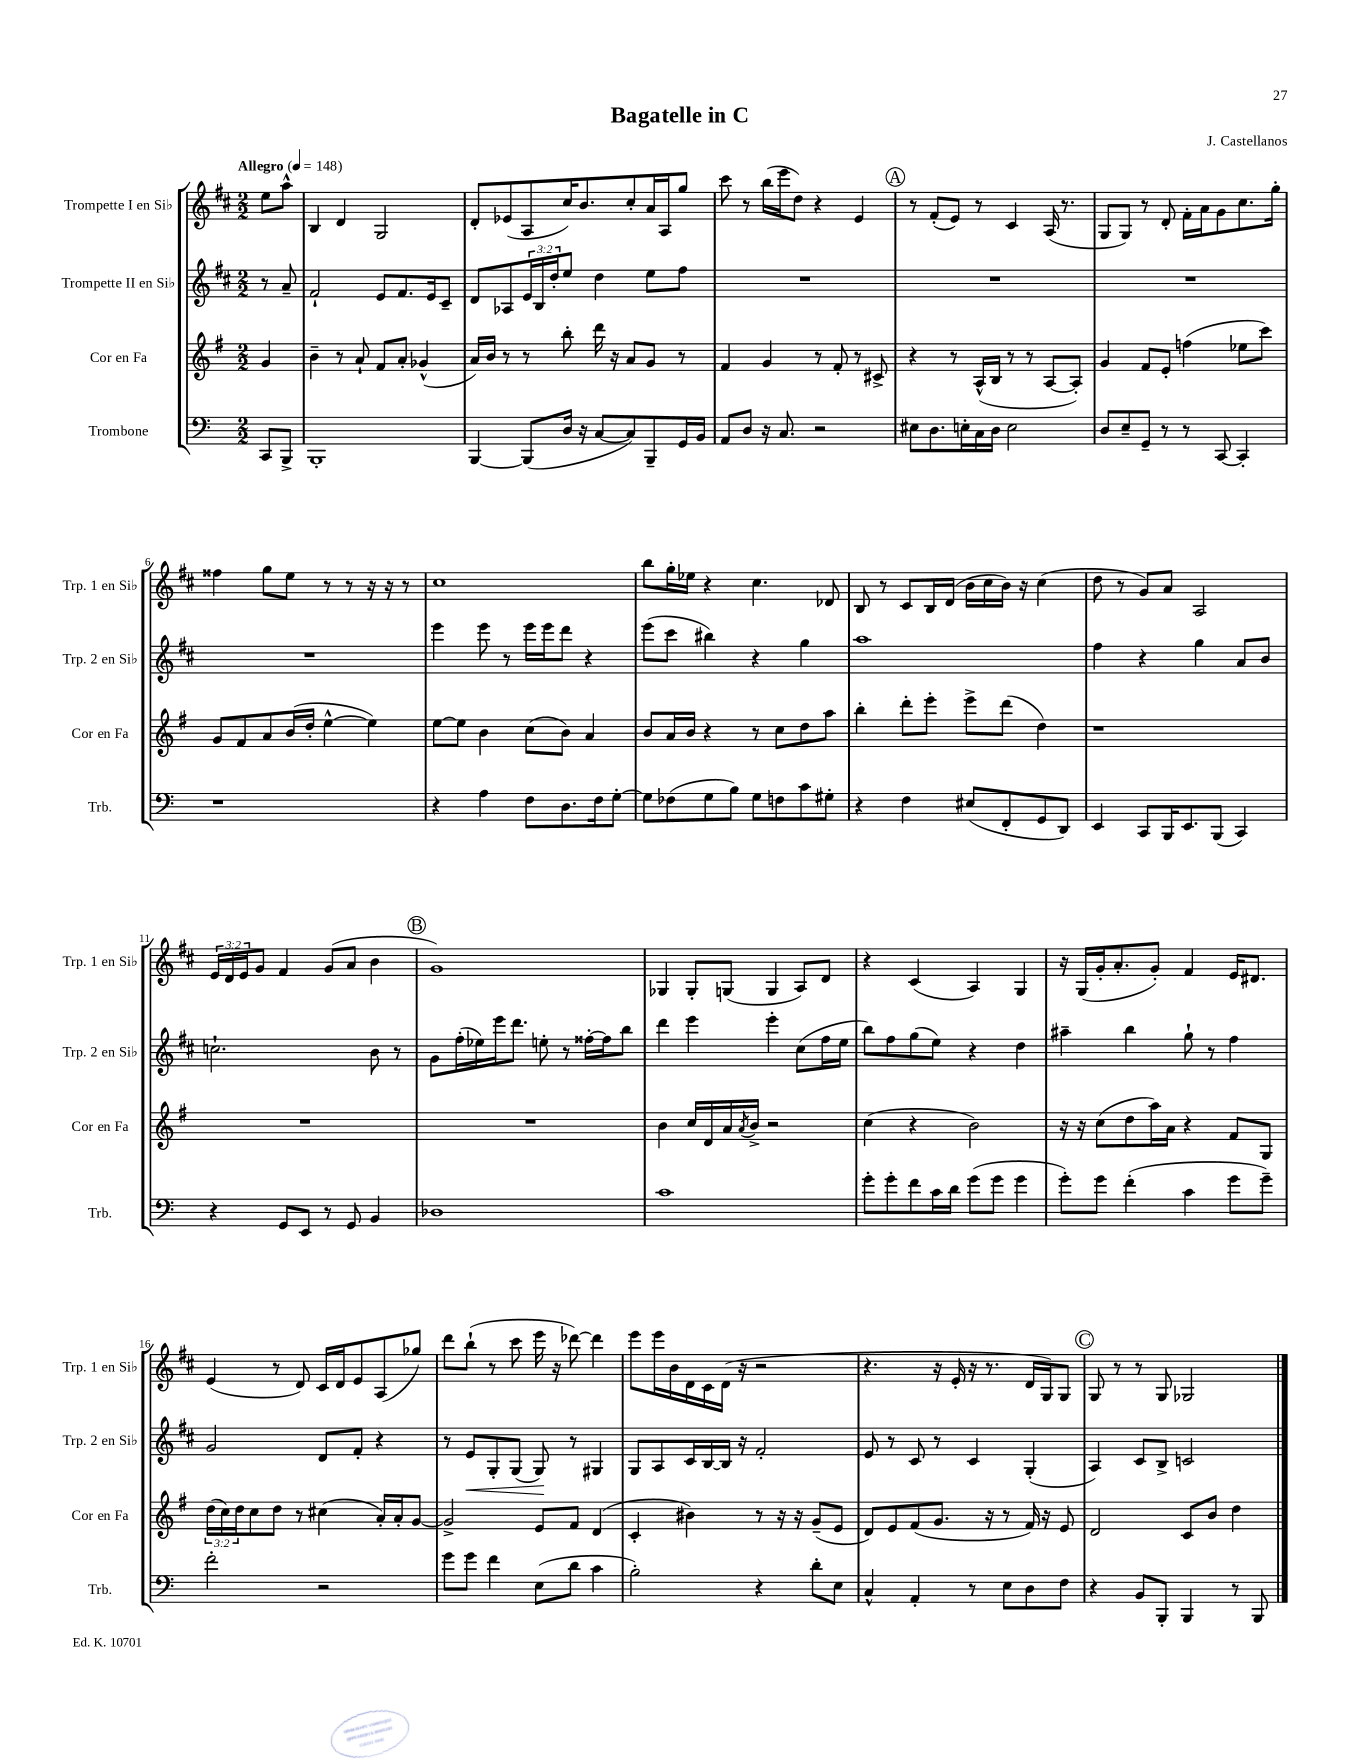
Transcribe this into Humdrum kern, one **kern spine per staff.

**kern	**kern	**kern	**dynam	**kern
*part4	*part3	*part2	*part2	*part1
*staff4	*staff3	*staff2	*staff2	*staff1
*I"Trombone	*I"Cor en Fa	*I"Trompette II en Si♭	*	*I"Trompette I en Si♭
*I'Trb.	*I'Cor en Fa	*I'Trp. 2 en Si♭	*	*I'Trp. 1 en Si♭
*clefF4	*clefG2	*clefG2	*	*clefG2
*k[]	*k[f#]	*k[f#c#]	*	*k[f#c#]
*M2/2	*M2/2	*M2/2	*	*M2/2
*MM148	*MM148	*MM148	*	*MM148
=	=	=	=	=
!	!	!	!	!LO:TX:a:B:t=Allegro
8CC/L	4g/	8r	.	8ee\L
8BBB^/J	.	8a~/	.	8aa^^\J
=1	=1	=1	=1	=1
1BBB'	4b~\	2f#`/	.	4B/
.	8r	.	.	4d/
.	8a`/	.	.	.
.	8f#/L	8e/L	.	2G/
.	8a'/J	8.f#/	.	.
.	(4g-X^^/	.	.	.
.	.	16e/k	.	.
.	.	8c#~/J	.	.
=2	=2	=2	=2	=2
[4BBB/	16a/LL)	8d/L	.	8d'/L
.	16b/JJ	.	.	.
.	8r	8A-X/	.	(8e-X/
(8BBB/L]	8r	24e/L	.	8A/
.	.	24B/	.	.
.	.	24dd'/J	.	.
16D/Jk	8bb'\	8ee/J	.	16cc#/K)
16r	.	.	.	8.b/
[8C/L	16ddd\	4dd\	.	.
.	16r	.	.	.
8C/])	8a/L	.	.	8cc#'/
8BBB~/	8g/J	8ee\L	.	16a/L
.	.	.	.	16A/J
16GG/L	8r	8ff#\J	.	8gg/J
16BB/JJ	.	.	.	.
=3	=3	=3	=3	=3
8AA/L	4f#/	1r	.	8ccc#\
8D/J	.	.	.	8r
16r	4g/	.	.	(16bb\LL
8.C/	.	.	.	16eee\J
.	.	.	.	8dd\J)
2r	8r	.	.	4r
.	8f#'/	.	.	.
.	8r	.	.	4e/
.	8c#X^/	.	.	.
!!LO:REH:place=s1:t=A
=4	=4	=4	=4	=4
8E#X\L	4r	1r	.	8r
8.D\	.	.	.	(8f#'/L
.	8r	.	.	8e/J)
16En'\L	.	.	.	.
16C\	(16A^^/LL	.	.	8r
16D\JJ	16B/JJ	.	.	.
2E\	8r	.	.	4c#/
.	8r	.	.	.
.	[8A/L	.	.	(16A/
.	.	.	.	8.r
.	8A'/J])	.	.	.
=5	=5	=5	=5	=5
8D/L	4g/	1r	.	8G/L
8E~/	.	.	.	8G/J)
8GG~/J	8f#/L	.	.	8r
8r	8e'/J	.	.	8d'/
8r	(4ffn\	.	.	16f#'\LL
.	.	.	.	16a\J
[8CC/	.	.	.	8g\
4CC'/]	8ee-X\L	.	.	8.cc#\
.	8ccc\J)	.	.	.
.	.	.	.	16gg'\Jk
!!LO:LB:g=z
=6	=6	=6	=6	=6
1r	8g/L	1r	.	4ff##X\
.	8f#/	.	.	.
.	8a/	.	.	8gg\L
.	(16b/L	.	.	8ee\J
.	16dd'/JJ	.	.	.
.	[4ee^^\	.	.	8r
.	.	.	.	8r
.	4ee\])	.	.	16r
.	.	.	.	16r
.	.	.	.	8r
=7	=7	=7	=7	=7
4r	[8ee\L	4eee\	.	1cc#
.	8ee\J]	.	.	.
4A\	4b\	8eee\	.	.
.	.	8r	.	.
8F\L	(8cc\L	16eee\LL	.	.
.	.	16eee\J	.	.
8.D\	8b\J)	8ddd\J	.	.
.	4a/	4r	.	.
16F\k	.	.	.	.
[8G'\J	.	.	.	.
=8	=8	=8	=8	=8
8G\L]	8b/L	(8eee\L	.	8bb\L
(8F-X\	16a/L	8ccc#\J	.	16gg'\L
.	16b/JJ	.	.	16ee-X\JJ
8G\	4r	4bb#X\)	.	4r
8B\J)	.	.	.	.
8G\L	8r	4r	.	4.cc#\
8Fn\	8cc\L	.	.	.
8c\	8dd\	4gg\	.	.
8G#X'\J	8aa\J	.	.	8d-X/
=9	=9	=9	=9	=9
4r	4bb'\	1aa	.	8B/
.	.	.	.	8r
4F\	8ddd'\L	.	.	8c#/L
.	8eee'\J	.	.	16B/L
.	.	.	.	(16d/JJ
(8E#X/L	8eee^\L	.	.	16b\LL
.	.	.	.	16cc#\
8FF'/	(8ddd\J	.	.	16b\JJ)
.	.	.	.	16r
8GG/	4dd\)	.	.	(4cc#\
8DD/J)	.	.	.	.
=10	=10	=10	=10	=10
4EE/	1r	4ff#\	.	8dd\
.	.	.	.	8r
8CC/L	.	4r	.	8g/L)
16BBB/K	.	.	.	8a/J
8.EE/	.	.	.	.
.	.	4gg\	.	2A/
(8BBB/J	.	.	.	.
4CC/)	.	8a/L	.	.
.	.	8b/J	.	.
!!LO:LB:g=z
=11	=11	=11	=11	=11
4r	1r	2.ccn`\	.	24e/LL
.	.	.	.	24d/
.	.	.	.	24e/J
.	.	.	.	8g/J
8GG/L	.	.	.	4f#/
8EE/J	.	.	.	.
8r	.	.	.	(8g/L
8GG/	.	.	.	8a/J
4BB/	.	8b\	.	4b\
.	.	8r	.	.
!!LO:REH:place=s1:t=B
=12	=12	=12	=12	=12
1D-X	1r	8g\L	.	1g)
.	.	(16ff#'\L	.	.
.	.	16ee-X\)	.	.
.	.	16eee\J	.	.
.	.	8.ddd\J	.	.
.	.	8een'\	.	.
.	.	8r	.	.
.	.	[16ff##X'\LL	.	.
.	.	16ff##\J]	.	.
.	.	8bb\J	.	.
=13	=13	=13	=13	=13
1c	4b\	4ddd\	.	4G-X/
.	16cc/LL	4eee\	.	8G-'/L
.	16d/	.	.	.
.	16a/	.	.	(8Gn/J
.	8qa/	.	.	.
.	16b^/JJ	.	.	.
.	2r	4eee'\	.	4G/
.	.	(8cc#\L	.	8A/L)
.	.	16ff#\L	.	8d/J
.	.	16ee\JJ	.	.
=14	=14	=14	=14	=14
8g'\L	(4cc\	8bb\L)	.	4r
8g'\	.	8ff#\	.	.
8f\	4r	(8gg\	.	(4c#/
16c\L	.	8ee\J)	.	.
16d\JJ	.	.	.	.
(8g\L	2b\)	4r	.	4A/)
8g\J	.	.	.	.
4g\	.	4dd\	.	4G/
=15	=15	=15	=15	=15
8g'\L)	16r	4aa#X~\	.	16r
.	16r	.	.	(16G/LL
8g\J	(8cc\L	.	.	16g'/J
.	.	.	.	8.a'/
(4f'\	8dd\	4bb\	.	.
.	16aa\L)	.	.	8g'/J)
.	16a\JJ	.	.	.
4c\	4r	8gg`\	.	4f#/
.	.	8r	.	.
8g\L	8f#/L	4ff#\	.	16e/KL
.	.	.	.	8.d#X/J
8g~\J)	8G/J	.	.	.
!!LO:LB:g=z
=16	=16	=16	=16	=16
2f'\	(24dd\LL	2g/	.	(4e/
.	24cc\)	.	.	.
.	24dd\J	.	.	.
.	8cc\	.	.	.
.	8dd\J	.	.	8r
.	8r	.	.	8d/)
2r	(4cc#X\	8d/L	.	16c#/LL
.	.	.	.	16d/J
.	.	8f#'/J	.	8e/
.	16a'/LL)	4r	.	(8A/
.	16a'/J	.	.	.
.	[8g/J	.	.	8gg-X/J)
=17	=17	=17	=17	=17
8g\L	2g^/]	8r	.	8ddd\L
!	!	!	!LO:HP:b	!
8g\J	.	8e/L	<	(8bb`\J
4f\	.	8G'/	.	8r
.	.	(8G/J	.	8ccc#\
(8E\L	8e/L	8G/)	.	16eee\
.	.	.	.	16r
8d\J	8f#/J	8r	[	[8ddd-X\)
4c\	(4d/	4G#X/	.	4ddd-\]
=18	=18	=18	=18	=18
2B'\)	4c'/	8G/L	.	8eee\L
.	.	8A/	.	16eee\L
.	.	.	.	16b\
.	4b#X\)	16c#/L	.	16d\
.	.	[16B/	.	16c#\
.	.	16B/JJ]	.	(16d\JJ
.	.	16r	.	16r
4r	8r	2f#'/	.	2r
.	16r	.	.	.
.	16r	.	.	.
8d'\L	(8g~/L	.	.	.
8E\J	8e/J	.	.	.
=19	=19	=19	=19	=19
4C^^/	8d/L)	8e/	.	4.r
.	8e/	8r	.	.
4AA'/	(8f#/	8c#/	.	.
.	8.g/J	8r	.	16r
.	.	.	.	16e'/
8r	.	4c#/	.	16r
.	16r	.	.	8.r
8E\L	8r	.	.	.
8D\	16f#/)	(4G'/	.	16d/LL
.	16r	.	.	16G/J)
8F\J	8e/	.	.	8G/J
!!LO:REH:place=s1:t=C
=20	=20	=20	=20	=20
4r	2d/	4A/)	.	8G/
.	.	.	.	8r
8BB/L	.	8c#/L	.	8r
8BBB'/J	.	8B^/J	.	8G/
4BBB/	8c/L	2cn/	.	2G-X/
.	8b/J	.	.	.
8r	4dd\	.	.	.
8BBB/	.	.	.	.
==	==	==	==	==
*-	*-	*-	*-	*-
